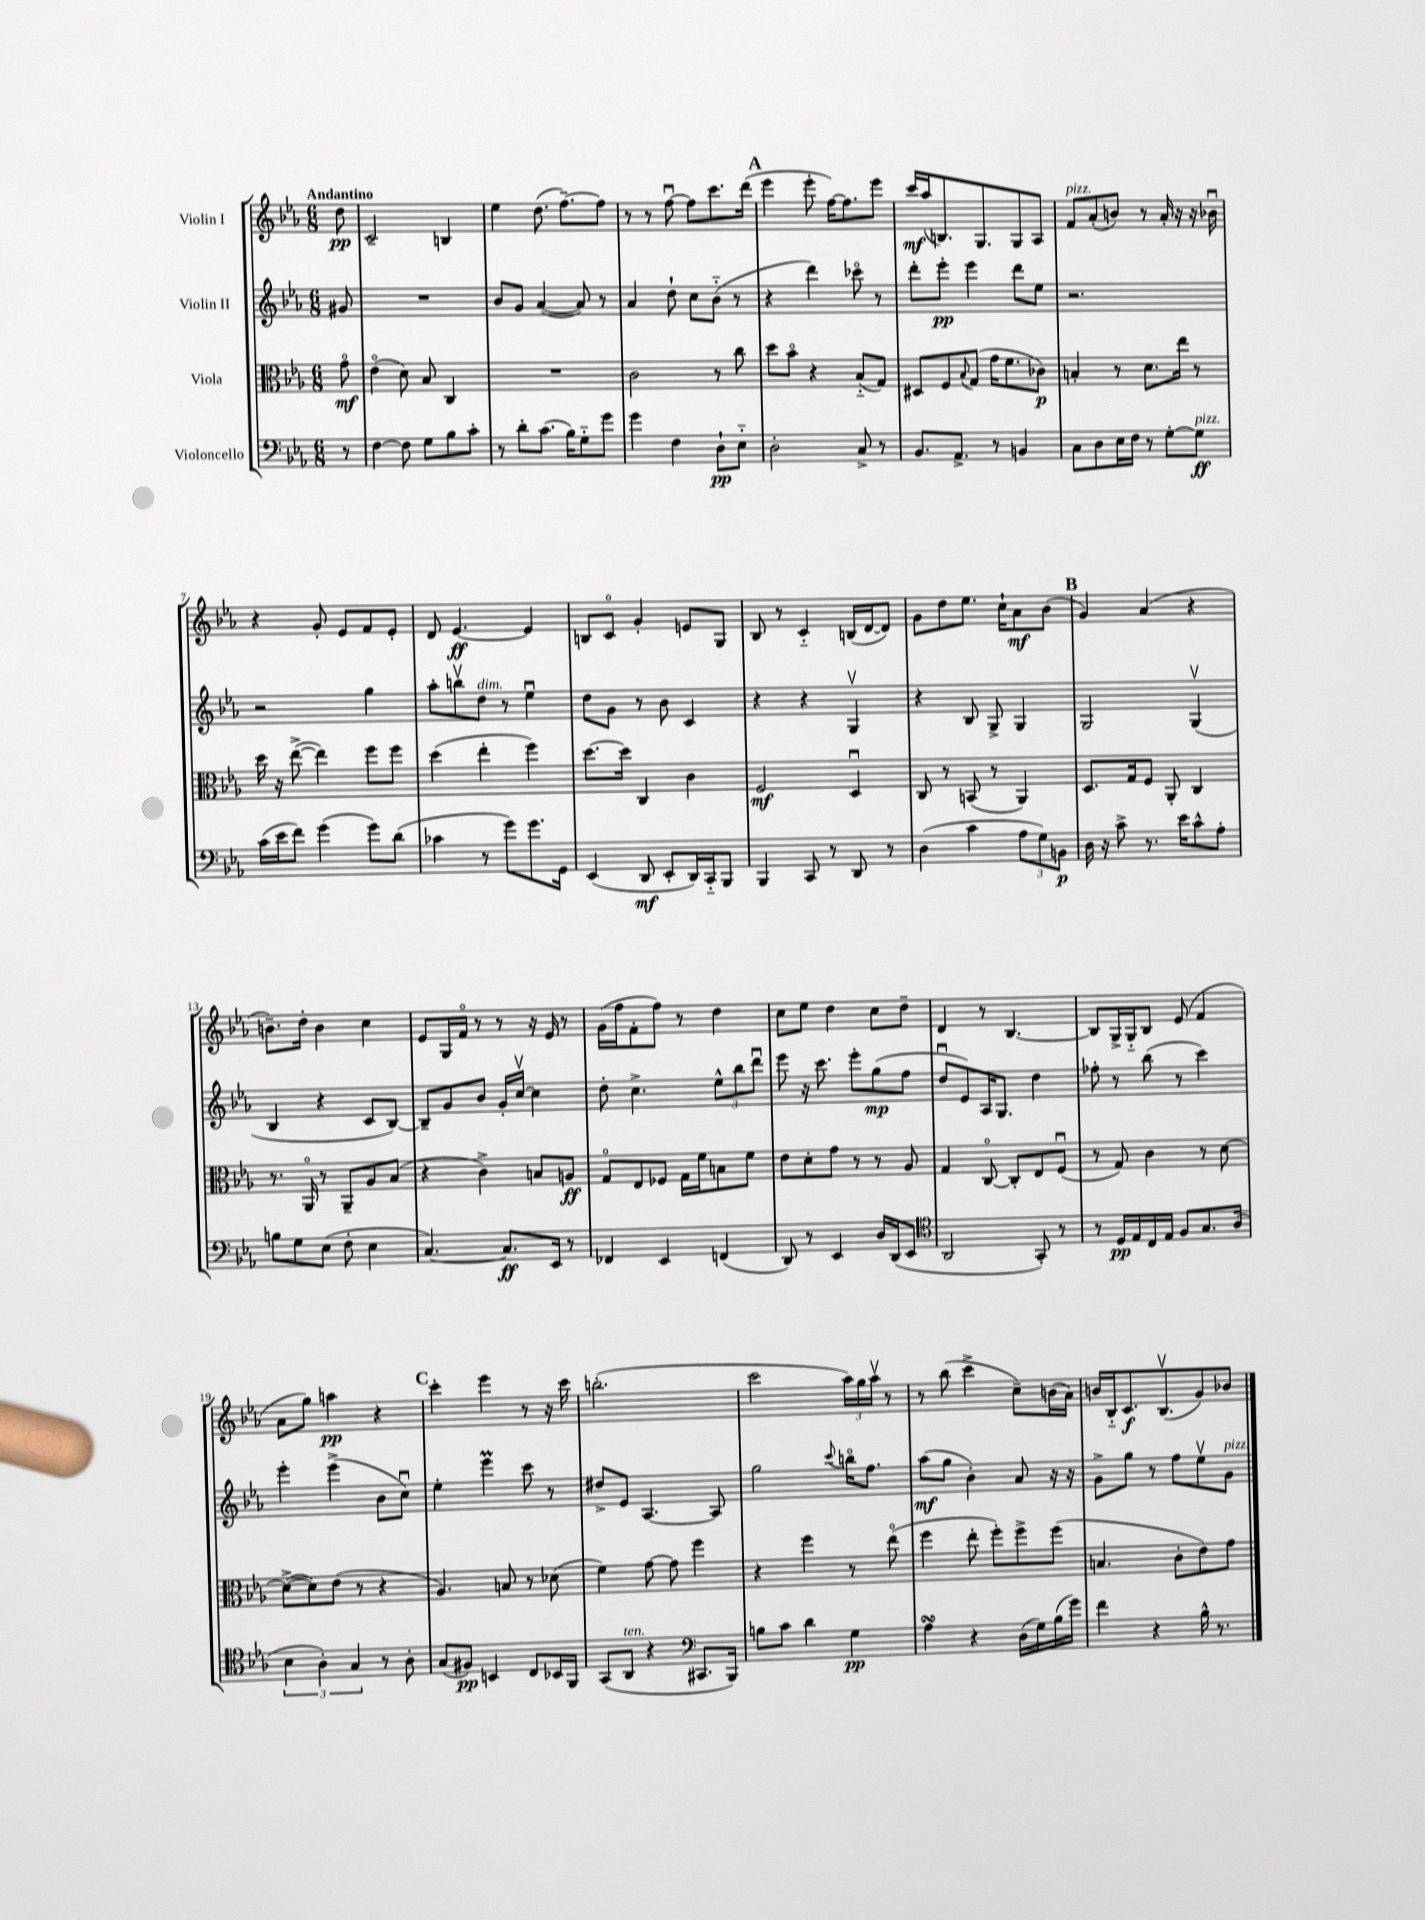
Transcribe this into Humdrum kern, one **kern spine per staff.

**kern	**dynam	**kern	**dynam	**kern	**dynam	**kern	**dynam
*part4	*part4	*part3	*part3	*part2	*part2	*part1	*part1
*staff4	*staff4	*staff3	*staff3	*staff2	*staff2	*staff1	*staff1
*I"Violoncello	*	*I"Viola	*	*I"Violin II	*	*I"Violin I	*
*clefF4	*	*clefC3	*	*clefG2	*	*clefG2	*
*k[b-e-a-]	*	*k[b-e-a-]	*	*k[b-e-a-]	*	*k[b-e-a-]	*
*M6/8	*	*M6/8	*	*M6/8	*	*M6/8	*
=	=	=	=	=	=	=	=
!	!	!	!	!	!	!LO:TX:a:B:t=Andantino	!
8r	.	8g\	mf	8g#X/	.	8dd\	pp
=1	=1	=1	=1	=1	=1	=1	=1
[4F\	.	(4e-\	.	2.r	.	2c~/	.
8F\]	.	8d\)	.	.	.	.	.
8G\L	.	8B-/	.	.	.	.	.
8B-\	.	4C/	.	.	.	4Bn/	.
8c'\J	.	.	.	.	.	.	.
=2	=2	=2	=2	=2	=2	=2	=2
8r	.	2.r	.	8b-/L	.	4ee-\	.
8d'\L	.	.	.	8g/J	.	.	.
(8.c\J	.	.	.	([4a-/	.	(8.dd\	.
16B-\KL)	.	.	.	.	.	[8.ff~\L)	.
8G\	.	.	.	8a-/])	.	.	.
8g\J	.	.	.	8r	.	8ff\J]	.
=3	=3	=3	=3	=3	=3	=3	=3
4g\	.	2c\	.	4a-/	.	8r	.
.	.	.	.	.	.	8r	.
4F\	.	.	.	8dd`\	.	[8ffu\	.
.	.	.	.	8cc\L	.	8ff\L]	.
8D`\L	pp	8r	.	(8b-\J	.	8.ccc\	.
8E-\J	.	8cc\	.	8r	.	.	.
.	.	.	.	.	.	(16ddd\Jk	.
!!LO:REH:place=s1:t=A
=4	=4	=4	=4	=4	=4	=4	=4
2D'\	.	8dd\L	.	4r	.	4eee-\	.
.	.	8b-\J	.	.	.	.	.
.	.	4r	.	4ddd\)	.	8eee-'\	.
.	.	.	.	.	.	[16ff\KL)	.
.	.	.	.	.	.	8.ff\]	.
8C^/	.	(8B-/L	.	8ccc-X\	.	.	.
8r	.	8G/J)	.	8r	.	8eee-\J	.
=5	=5	=5	=5	=5	=5	=5	=5
8.BB-/L	.	8D#X/L	.	8ddd'\L	.	16ccc/LL	mf
.	.	.	.	.	.	(16aa-/J	.
.	.	8F/	.	8eee-'\J	pp	8.Bn/)	.
8.AA-^/J	.	.	.	.	.	.	.
.	.	8qqB-/	.	.	.	.	.
.	.	(8G/J	.	4eee-\	.	.	.
.	.	.	.	.	.	8.G/	.
8r	.	16g\KL	.	.	.	.	.
.	.	8.f\	.	.	.	.	.
4BBn/	.	.	.	8ddd\L	.	8G/	.
.	.	8c-X\J)	p	8ee-\J	.	8A-/J	.
=6	=6	=6	=6	=6	=6	=6	=6
!	!	!	!	!	!	!LO:TX:a:i:t=pizz.	!
8C\L	.	4Bn'/	.	2.r	.	8f/L	.
8D\	.	.	.	.	.	(8a-'/	.
16E-\L	.	8r	.	.	.	8bn/J)	.
16F\JJ	.	.	.	.	.	.	.
8r	.	8.d\L	.	.	.	8r	.
[8G'\L	.	.	.	.	.	16a-'/	.
.	.	16ee-\Jk	.	.	.	16r	.
!LO:TX:a:i:t=pizz.	!	!	!	!	!	!	!
8G\J]	ff	8r	.	.	.	16r	.
.	.	.	.	.	.	16b-Xu\	.
!!LO:LB:g=z
=7	=7	=7	=7	=7	=7	=7	=7
(16c\LL	.	16dd\	.	2r	.	4r	.
16e-\J	.	16r	.	.	.	.	.
8f\J)	.	([8ee-^\	.	.	.	.	.
(4g\	.	4ee-\])	.	.	.	8g'/	.
.	.	.	.	.	.	8e-/L	.
8g\L)	.	8ff\L	.	4gg\	.	8f/	.
(8d\J	.	8ff\J	.	.	.	8e-'/J	.
=8	=8	=8	=8	=8	=8	=8	=8
4c-X\	.	(4dd\	.	8aa-'\L	.	8d/	.
.	.	.	.	8bbnv\	.	[4.e-/	ff
!	!	!	!	!LO:TX:a:i:t=dim.	!	!	!
8r	.	4ee-'\	.	8dd\J	.	.	.
8g\L)	.	.	.	8r	.	.	.
8.g\	.	4ff\)	.	4ee-u\	.	4e-/]	.
16GG\Jk	.	.	.	.	.	.	.
=9	=9	=9	=9	=9	=9	=9	=9
(4EE-/	.	[8.dd\L	.	8dd\L	.	8Bn/L	.
.	.	.	.	8g\J	.	8c/J	.
.	.	16dd\Jk]	.	.	.	.	.
8DD/	mf	4C/	.	8r	.	4g'/	.
8EE-'/L	.	.	.	8b-\	.	.	.
16DD/L)	.	4c\	.	4c/	.	8en/L	.
16CC/J	.	.	.	.	.	.	.
8BBB-/J	.	.	.	.	.	8G/J	.
=10	=10	=10	=10	=10	=10	=10	=10
4BBB-/	.	2F/	mf	4r	.	8B-/	.
.	.	.	.	.	.	8r	.
8CC/	.	.	.	4r	.	4c/	.
8r	.	.	.	.	.	.	.
8DD/	.	4Du/	.	4Gv/	.	(16Bn/LL	.
.	.	.	.	.	.	[16d/J	.
8r	.	.	.	.	.	8d/J])	.
=11	=11	=11	=11	=11	=11	=11	=11
(4D\	.	8C/	.	4r	.	8g\L	.
.	.	8r	.	.	.	8dd\	.
4c\	.	(8BBn/	.	8B-/	.	8.ee-\J	.
.	.	8r	.	8G^/	.	.	.
.	.	.	.	.	.	16cc`\KL	.
12A-\L	.	4AA-/)	.	4G/	.	8a-\	mf
12G\)	.	.	.	.	.	.	.
.	.	.	.	.	.	(8b-\J	.
12BBn\J	p	.	.	.	.	.	.
!!LO:REH:place=s1:t=B
=12	=12	=12	=12	=12	=12	=12	=12
16D\	.	8.D/L	.	2G/	.	4g/)	.
16r	.	.	.	.	.	.	.
8c^\	.	.	.	.	.	.	.
.	.	16G/k	.	.	.	.	.
8.r	.	8F/J	.	.	.	(4a-/	.
.	.	8AA-'/	.	.	.	.	.
16e-\KL	.	.	.	.	.	.	.
8c^^\	.	4C/	.	(4Gv/	.	4r	.
8A-'\J	.	.	.	.	.	.	.
!!LO:LB:g=z
=13	=13	=13	=13	=13	=13	=13	=13
8Bn\L	.	8.r	.	4B-/	.	8.bn~\L)	.
8G\	.	.	.	.	.	.	.
.	.	16AA-/	.	.	.	16dd'\Jk	.
(8E-\J	.	8r	.	4r	.	4b\	.
8F'\	.	8AA-~/L	.	.	.	.	.
4E-\	.	8A-/	.	8c/L	.	4cc\	.
.	.	(8B-/J	.	[8B-/J)	.	.	.
=14	=14	=14	=14	=14	=14	=14	=14
[4.C/)	.	4r	.	8B-~/L]	.	8e-/L	.
.	.	.	.	8g/	.	16G/L	.
.	.	.	.	.	.	16f/JJ	.
.	.	4c^\)	.	8b-/J	.	8r	.
8.C/L]	ff	.	.	16g'/LL	.	8r	.
.	.	.	.	[16ccv/JJ	.	.	.
.	.	8Bn/L	.	4cc\]	.	16r	.
16EE-/Jk	.	.	.	.	.	16e-/	.
8r	.	8An/J	ff	.	.	8r	.
=15	=15	=15	=15	=15	=15	=15	=15
4FF-X/	.	8G/L	.	8dd'\	.	(16g\LL	.
.	.	.	.	.	.	16ff\J	.
.	.	8E-/	.	4.cc^\	.	8f'\	.
4EE-/	.	8F-X/J	.	.	.	8ff\J)	.
.	.	16G\LL	.	.	.	8r	.
.	.	16f\J	.	.	.	.	.
(4FFn/	.	8Bn\	.	12ee-^^\L	.	4dd\	.
.	.	.	.	12bb-\	.	.	.
.	.	8f\J	.	.	.	.	.
.	.	.	.	12dddu\J	.	.	.
=16	=16	=16	=16	=16	=16	=16	=16
8DD/)	.	8e-\L	.	8eee-\	.	8cc\L	.
8r	.	8d'\	.	16r	.	8ee-\J	.
.	.	.	.	8.ccc\	.	.	.
4EE-/	.	8g\J	.	.	.	4dd\	.
.	.	8r	.	8eee-'\L	.	.	.
16D/LL	.	8r	.	(8gg\	mp	8cc\L	.
(16DD/J	.	.	.	.	.	.	.
8EE-/J	.	8A-/	.	8ff\J	.	8dd~\J	.
=17	=17	=17	=17	=17	=17	=17	=17
*clefC4	*	*	*	*	*	*	*
2AA-/	.	4G/	.	8ddu/L	.	4d/	.
.	.	.	.	8e-/)	.	.	.
.	.	[8C/	.	16A-/K	.	8r	.
.	.	.	.	8.G/J	.	.	.
.	.	8C'/L]	.	.	.	[4.B-/	.
8GG'/)	.	8E-/	.	4dd\	.	.	.
8r	.	(8Fu/J	.	.	.	.	.
=18	=18	=18	=18	=18	=18	=18	=18
8r	.	8r	.	8ff-X'\	.	8B-/L]	.
16D/LL	pp	8G/)	.	8r	.	16G^/L	.
16E-/	.	.	.	.	.	16G/J	.
16C/	.	4c\	.	(8bb-\	.	8B-/J	.
16E-/JJ	.	.	.	.	.	.	.
8F/L	.	.	.	8r	.	(8e-/	.
8.G/	.	8r	.	4ccc\)	.	4f/	.
.	.	[8d\	.	.	.	.	.
(16A-/Jk	.	.	.	.	.	.	.
!!LO:LB:g=z
=19	=19	=19	=19	=19	=19	=19	=19
6B-\	.	(8d^\L_	.	4eee-'\	.	8a-\L	.
.	.	8d\])	.	.	.	8gg\J)	.
6A-'\)	.	.	.	.	.	.	.
.	.	(8e-\J	.	(4eee-^\	.	4aan\	pp
6G/	.	.	.	.	.	.	.
.	.	8r	.	.	.	.	.
8r	.	4r	.	8b-\L	.	4r	.
8A-'\	.	.	.	8ccu\J)	.	.	.
!!LO:REH:place=s1:t=C
=20	=20	=20	=20	=20	=20	=20	=20
(8G/L	.	4.A-/)	.	4ee-'\	.	4ccc'\	.
8F#X/J)	pp	.	.	.	.	.	.
4BBn/	.	.	.	4eee-M\	.	4eee-\	.
.	.	8Bn/	.	.	.	.	.
8C/L	.	8r	.	8ccc\	.	8r	.
16BB-X/L	.	(8d-X\	.	8r	.	16r	.
16FF/JJ	.	.	.	.	.	16ccc\	.
=21	=21	=21	=21	=21	=21	=21	=21
(8GG/L	.	4f\)	.	8dd#X^/L	.	(2.bbn'\	.
!LO:TX:a:i:t=ten.	!	!	!	!	!	!	!
8AA-/J	.	.	.	8e-/J	.	.	.
4r	.	[8g\	.	[4.A-/	.	.	.
.	.	8g\]	.	.	.	.	.
*clefF4	*	*	*	*	*	*	*
8.CC#X/L	.	4ff\	.	.	.	.	.
.	.	.	.	8A-/]	.	.	.
16BBB-/Jk)	.	.	.	.	.	.	.
=22	=22	=22	=22	=22	=22	=22	=22
8Bn\L	.	4r	.	2gg\	.	2ccc\	.
8c\J	.	.	.	.	.	.	.
4d\	.	4ff\	.	.	.	.	.
.	.	.	.	8qqccc/	.	.	.
4G\	pp	8r	.	16bbn\KL	.	24aa-\LL)	.
.	.	.	.	.	.	24gg\	.
.	.	.	.	8.ff\J	.	.	.
.	.	.	.	.	.	24aa-v\JJ	.
.	.	(8ee-\	.	.	.	8r	.
=23	=23	=23	=23	=23	=23	=23	=23
4A-sSSs\	.	4ff\	.	(8aa-\L	mf	8r	.
.	.	.	.	8gg\J	.	(8bb-\	.
4r	.	8ee-'\	.	4b-'\)	.	4ccc^\	.
.	.	8ff'\L)	.	.	.	.	.
(16D\LL	.	8ff^\	.	8a-/	.	8cc~\L)	.
16G\)	.	.	.	.	.	.	.
(16B-\	.	(8ff\J	.	16r	.	(16bn\L	.
16g\JJ)	.	.	.	16r	.	16a-\JJ)	.
=24	=24	=24	=24	=24	=24	=24	=24
4f\	.	4.Bn/	.	8g^\L	.	16bn/LL	.
.	.	.	.	.	.	16B-/J	.
.	.	.	.	8gg\J	.	8.c/	f
4r	.	.	.	8r	.	.	.
.	.	.	.	.	.	(8.B-v/	.
.	.	8c'\L	.	8ff\L	.	.	.
16B-^^\	.	8e-\)	.	8ee-v\	.	8g/)	.
8.r	.	.	.	.	.	.	.
!	!	!	!	!LO:TX:a:i:t=pizz.	!	!	!
.	.	8g\J	.	8g\J	.	8b-X/J	.
==	==	==	==	==	==	==	==
*-	*-	*-	*-	*-	*-	*-	*-
